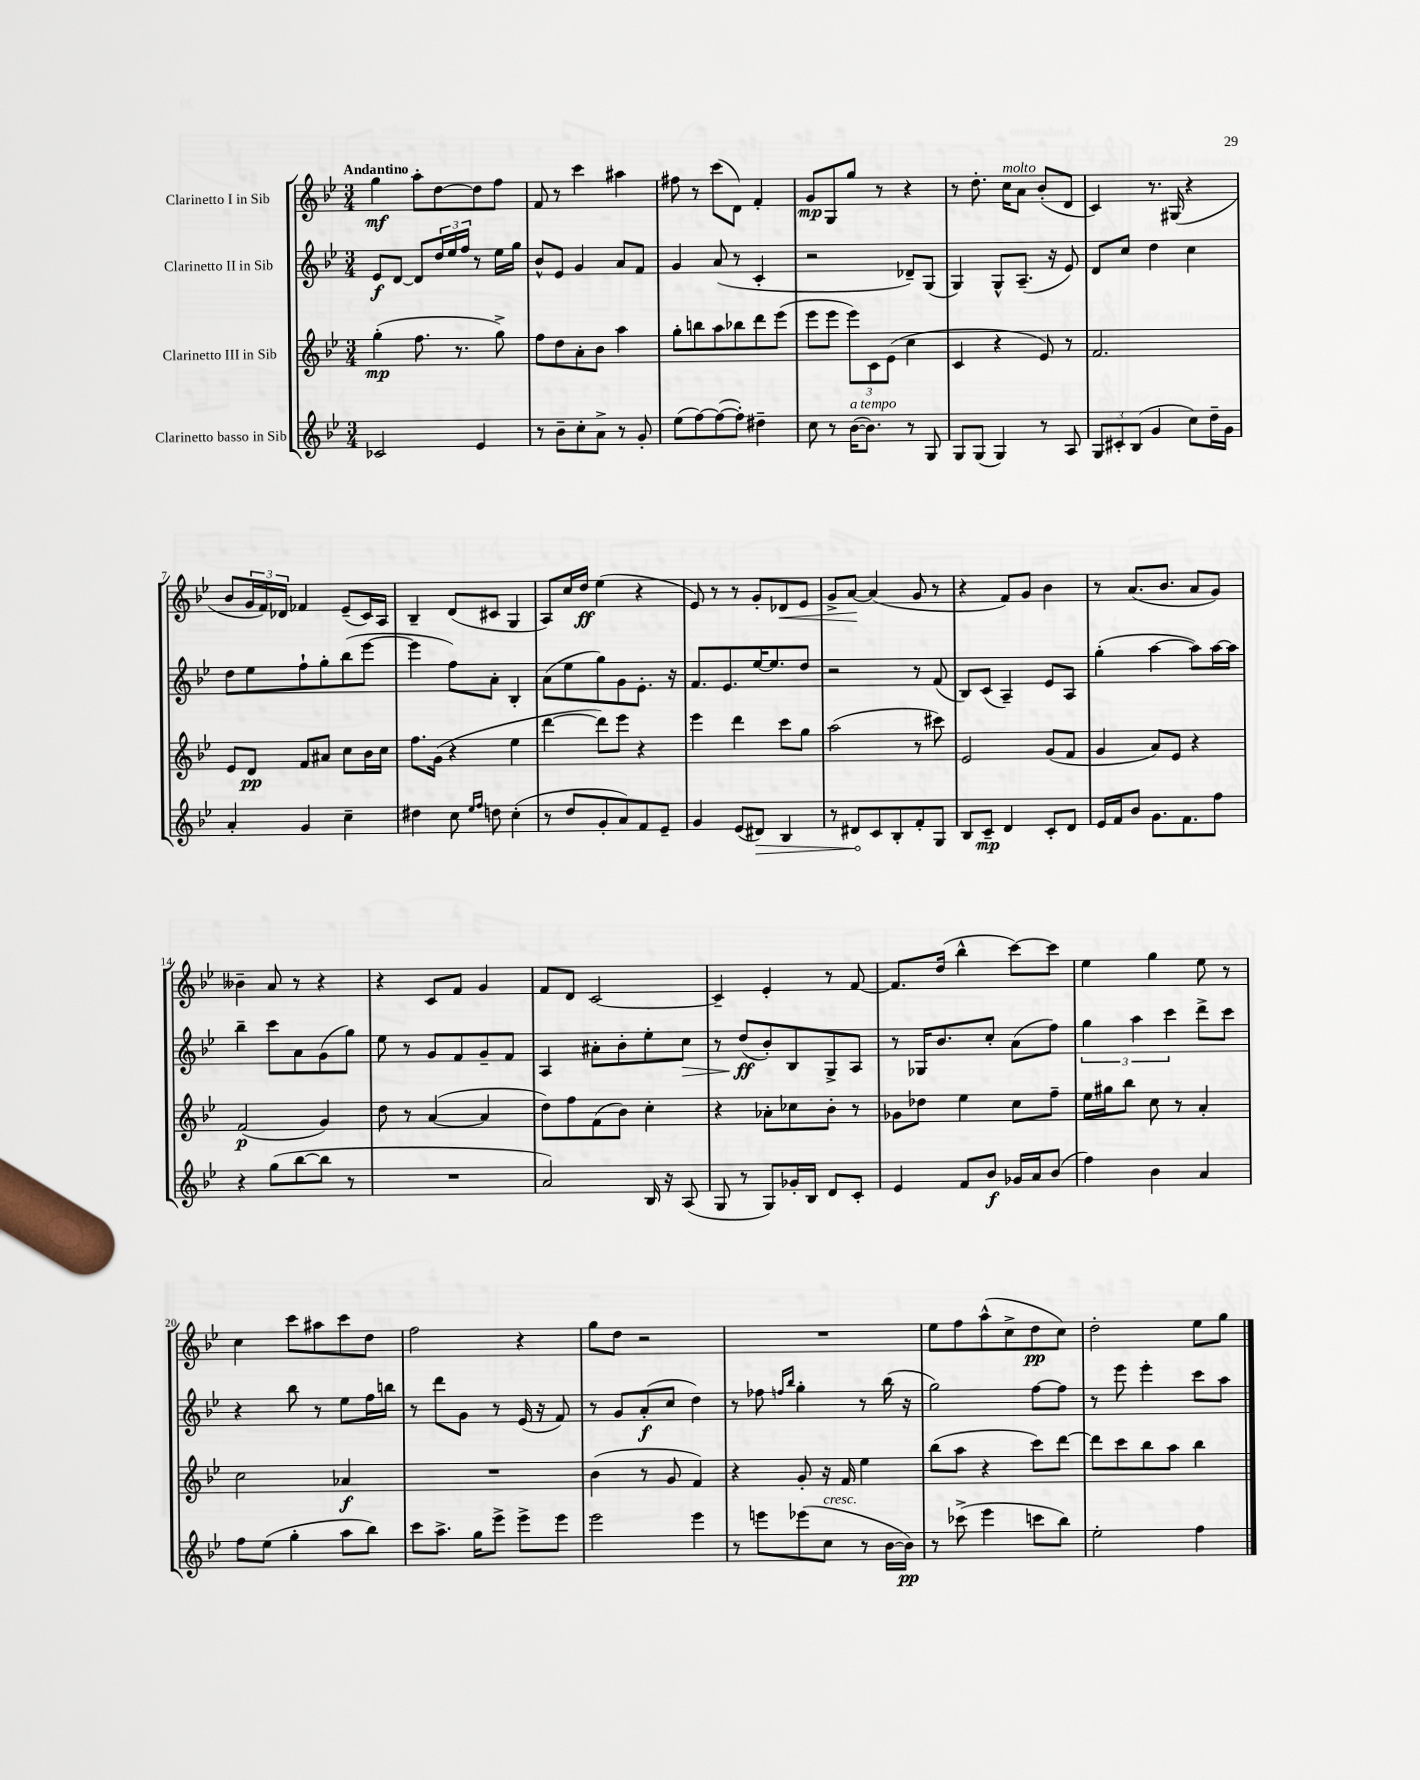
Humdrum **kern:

**kern	**kern	**kern	**kern
*staff4	*staff3	*staff2	*staff1
*clefG2	*clefG2	*clefG2	*clefG2
*k[b-e-]	*k[b-e-]	*k[b-e-]	*k[b-e-]
*M3/4	*M3/4	*M3/4	*M3/4
2c-	(4gg'	8e-	4gg
.	.	[8d	.
.	8.ff	8d]	8aa'
.	.	24dd	[8dd
.	.	24ee-	.
.	8.r	.	.
.	.	24ff	.
4e-	.	8r	8dd]
.	8gg^)	16ee-	8ff
.	.	16gg	.
=	=	=	=
8r	8ff	8b-^^	8f
8b-~	8dd	8e-	8r
8cc'	8a'	4g	4ccc
8a^	8b-	.	.
8r	4aa	8a	4aa#
8g'	.	8f	.
=	=	=	=
(8ee-	8gg'	4g	8ff#
[8ff)	8bb	.	8r
(8ff_	8aa	(8a	(8ccc
8ff'])	8bb-	8r	8d)
4dd#~	8ddd	4c'	4f'
.	(8eee-	.	.
=	=	=	=
8cc	8eee-	2r	8g
8r	8eee-	.	8G
([16b-	12eee-)	.	8gg
8.b-])	.	.	.
.	12c	.	.
.	.	.	8r
.	(12e-	.	.
8r	4cc	8d-~)	4r
8G	.	(8G	.
=	=	=	=
8G	4c	4G)	8r
(8G	.	.	8.dd'
4G)	4r	8G^^	.
.	.	.	16cc
.	.	(8.A~	8a
8r	8e-)	.	(8b-'
.	.	16r	.
8A	8r	8e-)	8d
=	=	=	=
12G	2.f	8d	4c)
12c#'	.	.	.
.	.	8cc	.
(12B-	.	.	.
4g	.	4dd	8.r
.	.	.	(16G#
8cc)	.	4cc	4r
16dd~	.	.	.
16g	.	.	.
=	=	=	=
4a'	8e-	8dd	8b-
.	8d	8ee-	24g
.	.	.	24f)
.	.	.	24d-
4g	8f	8ff`	4f-
.	8a#	8gg'	.
4cc~	8cc	(8bb-	(8e-~
.	16b-	[8eee-	16c)
.	16cc	.	16A
=	=	=	=
4dd#	8.ff	4eee-]	4B-~
.	(16g	.	.
8cc	4r	8ff)	(8d
16qqee-	.	.	.
16qqff	.	.	.
8dd	.	8a'	8c#
(4cc'	4ee-	4B-'	4G
=	=	=	=
8r	[4ddd	(8a	8A)
8dd	.	8ee-	16cc
.	.	.	16dd
8g'	8ddd])	8gg)	(4ee-
8a)	8eee-	8g	.
8f	4r	8.e-'	4r
8e-~	.	.	.
.	.	16r	.
=	=	=	=
4g	4eee-	8.f	8e-)
.	.	.	8r
.	.	8.e-	.
(8e-	4ddd	.	8r
8d#)	.	[16ee-	8g'
.	.	8.ee-]	.
4B-	8ccc	.	8d-
.	8gg	8dd	8e-
=	=	=	=
8r	(2aa	2r	8g^
8d#	.	.	[8a
8c	.	.	(4a]
8B-'	.	.	.
8f'	8r	8r	8g
8G	8ccc#)	(8f	8r
=	=	=	=
8B-	2e-	8B-)	4r
8c~	.	(8c	.
4d	.	4A~)	8f)
.	.	.	8g
8c'	(8g	8e-	4b-
8d	8f	8A	.
=	=	=	=
16e-	4g	(4gg'	8r
16f	.	.	.
8b-	.	.	(8.a
8.g	8a)	[4aa	.
.	.	.	8.b-
.	8e-	.	.
8.f	.	.	.
.	4r	8aa])	8a
8ff	.	[16aa	8g)
.	.	16aa]	.
=	=	=	=
4r	(2f	4bb-~	4b--~
(8gg	.	8ccc	8a
[8bb-	.	8a	8r
8bb-]	4g)	(8g	4r
8r	.	8gg)	.
=	=	=	=
2.r	8dd	8ee-	4r
.	8r	8r	.
.	([4a	8g	8c
.	.	8f	8f
.	4a]	8g~	4g
.	.	8f	.
=	=	=	=
2a)	8dd)	4A	8f
.	8ff	.	8d
.	(8f	8a#'	[2c
.	8b-)	8b-'	.
16B-	4cc'	8ee-'	.
16r	.	.	.
(8A	.	8cc	.
=	=	=	=
8G	4r	8r	4c~]
8r	.	(8dd	.
8G)	8a-'	8b-')	4e-'
16g-'	8cc-	8B-	.
16B-	.	.	.
8d	8b-'	8G^	8r
8c'	8r	8A	[8f
=	=	=	=
4e-	8g-	8r	8.f]
.	8dd-	16G-	.
.	.	8.b-	(16dd
8f	4ee-	.	4bb-^^
8b-	.	8cc'	.
16g-	8cc	(8a	[8ccc)
16a	.	.	.
(8b-	8ff~	8ff)	8ccc]
=	=	=	=
4ff)	16ee-	6gg	4ee-
.	16gg#	.	.
.	8bb-	.	.
.	.	6aa	.
4b-	8cc	.	4gg
.	.	6ccc	.
.	8r	.	.
4a	4a'	8ddd^	8ee-
.	.	8ccc	8r
=	=	=	=
8ff	2cc	4r	4cc
(8ee-	.	.	.
4gg'	.	8bb-	8ccc
.	.	8r	8aa#
8aa	4a-	8ee-	8ccc
8bb-)	.	16ff	8dd
.	.	16bb	.
=	=	=	=
8ccc	2.r	8r	2ff
8.aa^	.	8ddd	.
.	.	8g	.
16gg	.	.	.
8eee-^	.	8r	.
8eee-^	.	(16e-	4r
.	.	16r	.
8eee-	.	8f)	.
=	=	=	=
2eee-	(4b-	8r	8gg
.	.	8g	8dd
.	8r	(8a'	2r
.	8g	8cc	.
4eee-	4f)	4dd)	.
=	=	=	=
8r	4r	8r	2.r
8eee	.	8ff-	.
.	.	16qqff	.
.	.	16qqbb-	.
(8eee-	8g'	4gg'	.
8cc	16r	.	.
.	16f	.	.
8r	4ee-	8r	.
[16b-	.	(16bb-	.
16b-])	.	16r	.
=	=	=	=
8r	(8bb-	2gg)	8ee-
(8ccc-^	8aa	.	8ff
4eee-	4r	.	(8aa^^
.	.	.	8cc^
8ccc	8ccc)	[8ff	8dd
8bb-)	[8ddd	8ff]	8cc)
=	=	=	=
2ee-'	8ddd]	8r	2dd'
.	8ccc	8eee-	.
.	8bb-	4eee-'	.
.	8aa	.	.
4ff	4bb-	8ccc	8ee-
.	.	8aa	8gg
==	==	==	==
*-	*-	*-	*-
